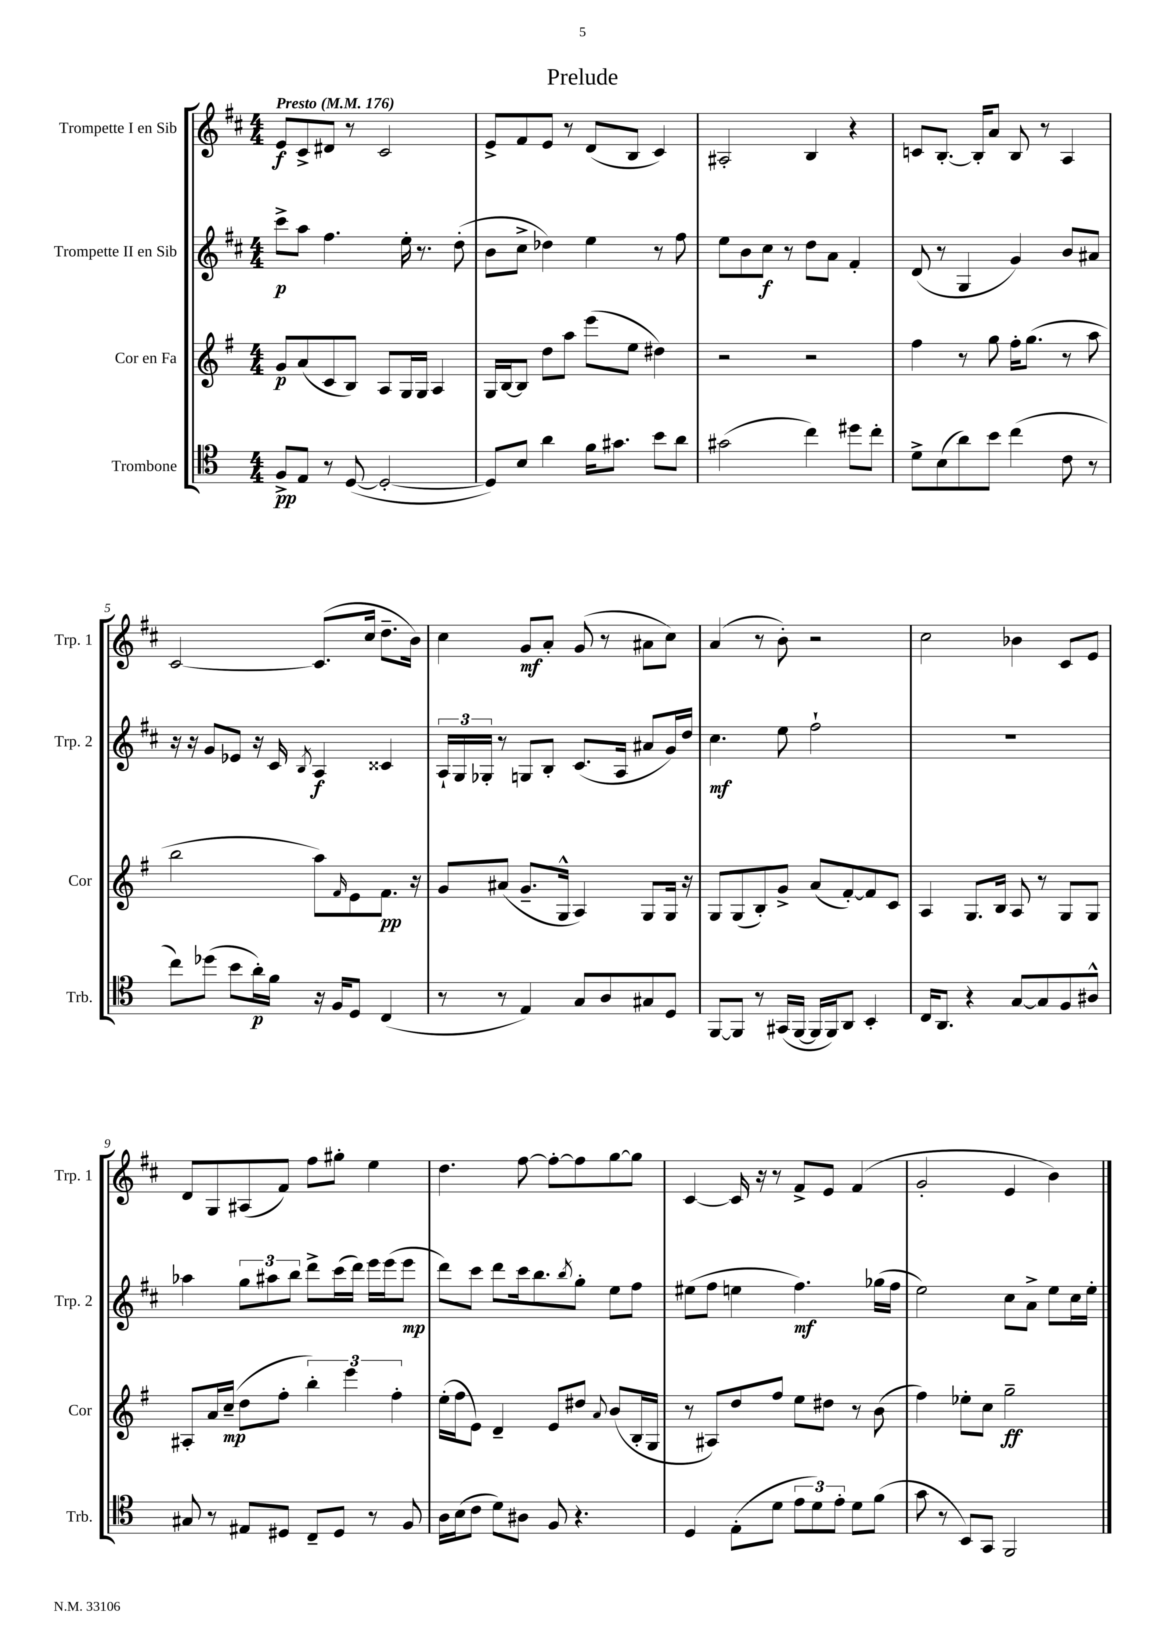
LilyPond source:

\header { title = "Prelude" }
<<
\new StaffGroup <<
\new Staff = "s0" \with { instrumentName = "Trompette I en Sib" shortInstrumentName = "Trp. 1" } {
    \clef treble \key d \major \numericTimeSignature \time 4/4 \tempo "Presto" 4 = 176
    e'8\f cis'8-> dis'8 r8 cis'2 |
    e'8-> fis'8 e'8 r8 d'8( b8 cis'4) |
    ais2-. b4 r4 |
    c'8 b8.~-. b16-. a'8 b8 r8 a4 |
    cis'2~ cis'8.( cis''16 d''8.-- b'16) |
    cis''4 g'8\mf a'8-. g'8( r8 ais'8 cis''8) |
    a'4( r8 b'8-.) r2 |
    cis''2 bes'4 cis'8 e'8 |
    d'8 g8 ais8( fis'8) fis''8 gis''8-. e''4 |
    d''4. fis''8~ fis''8~-. fis''8 g''8~ g''8 |
    cis'4~ cis'16 r16 r8 fis'8-> e'8 fis'4( |
    g'2-. e'4 b'4) \bar "|." |
}
\new Staff = "s1" \with { instrumentName = "Trompette II en Sib" shortInstrumentName = "Trp. 2" } {
    \clef treble \key d \major \numericTimeSignature \time 4/4
    cis'''8->\p a''8 fis''4. e''16-. r8. d''8-.( |
    b'8 cis''8-> des''4) e''4 r8 fis''8 |
    e''8 b'8 cis''8\f r8 d''8 a'8 fis'4-. |
    d'8( r8 g4 g'4) b'8 ais'8 |
    r16 r16 g'8 ees'8 r16 cis'16 \acciaccatura { b8 } a4\f cisis'4 |
    \tuplet 3/2 { a16-! g16 ges16-. } r8 g8 b8-. cis'8.( a16 ais'8 g'16) d''16 |
    cis''4.\mf e''8 fis''2-! |
    R1 |
    aes''4 \tuplet 3/2 { g''8 ais''8 b''8 } d'''8-> cis'''16( d'''16) e'''16 e'''16( e'''8\mp |
    d'''8) cis'''8 d'''8 cis'''16 b''8. \acciaccatura { b''8 } g''8-. e''8 fis''8 |
    eis''8( fis''8 e''4 fis''4.\mf) ges''16( fis''16 |
    e''2) cis''8 a'8-> e''8 cis''16 e''16-. \bar "|." |
}
\new Staff = "s2" \with { instrumentName = "Cor en Fa" shortInstrumentName = "Cor" } {
    \clef treble \key g \major \numericTimeSignature \time 4/4
    g'8\p a'8( c'8 b8) a8 g16 g16 a4 |
    g16 b16~ b8 d''8 a''8 e'''8( e''8 dis''4) |
    r2 r2 |
    fis''4 r8 g''8 fis''16-. g''8.( r8 a''8 |
    b''2 a''8) \grace { fis'16 } e'8 fis'8.\pp r16 |
    g'8 ais'8( g'8.-- g16-^ a4) g8 g16 r16 |
    g8 g8( b8-.) g'8-> a'8( fis'8~-.) fis'8 c'8 |
    a4 g8. b16 a8 r8 g8 g8 |
    ais8-. a'16 c''16--\mp( d''8 fis''8-. \tuplet 3/2 { b''4-.) e'''4 fis''4-. } |
    e''16-.( fis''16 e'8) d'4-- e'8 dis''8 \appoggiatura { a'8 } b'8( b16-. g16 |
    r8 ais8) d''8 fis''8 e''8 dis''8 r8 b'8( |
    fis''4) ees''8-. c''8 g''2--\ff \bar "|." |
}
\new Staff = "s3" \with { instrumentName = "Trombone" shortInstrumentName = "Trb." } {
    \clef tenor \key c \major \numericTimeSignature \time 4/4
    f8->\pp e8 r8 d8~( d2~-. |
    d8) b8 a'4 f'16 gis'8. b'8 a'8 |
    gis'2( c''4) dis''8 c''8-. |
    d'8-> b8( a'8) b'8 c''4( c'8 r8 |
    c''8) des''8( b'8 a'16-.\p) f'16 r16 f16 d8 c4( |
    r8 r8 e4) g8 a8 gis8 d8 |
    f,8~ f,8 r8 gis,16( f,16~ f,16 f,16) a,8 b,4-. |
    c16 a,8. r4 g8~ g8 f8 ais8-^ |
    gis8 r8 eis8 dis8 c8-- dis8 r8 f8 |
    a16 b16( c'8 d'8) ais8 f8 r4. |
    d4 e8-.( d'8 \tuplet 3/2 { e'8 d'8) e'8-. } d'8 f'8( |
    g'8 r8 b,8) g,8 f,2 \bar "|." |
}
>>
>>
